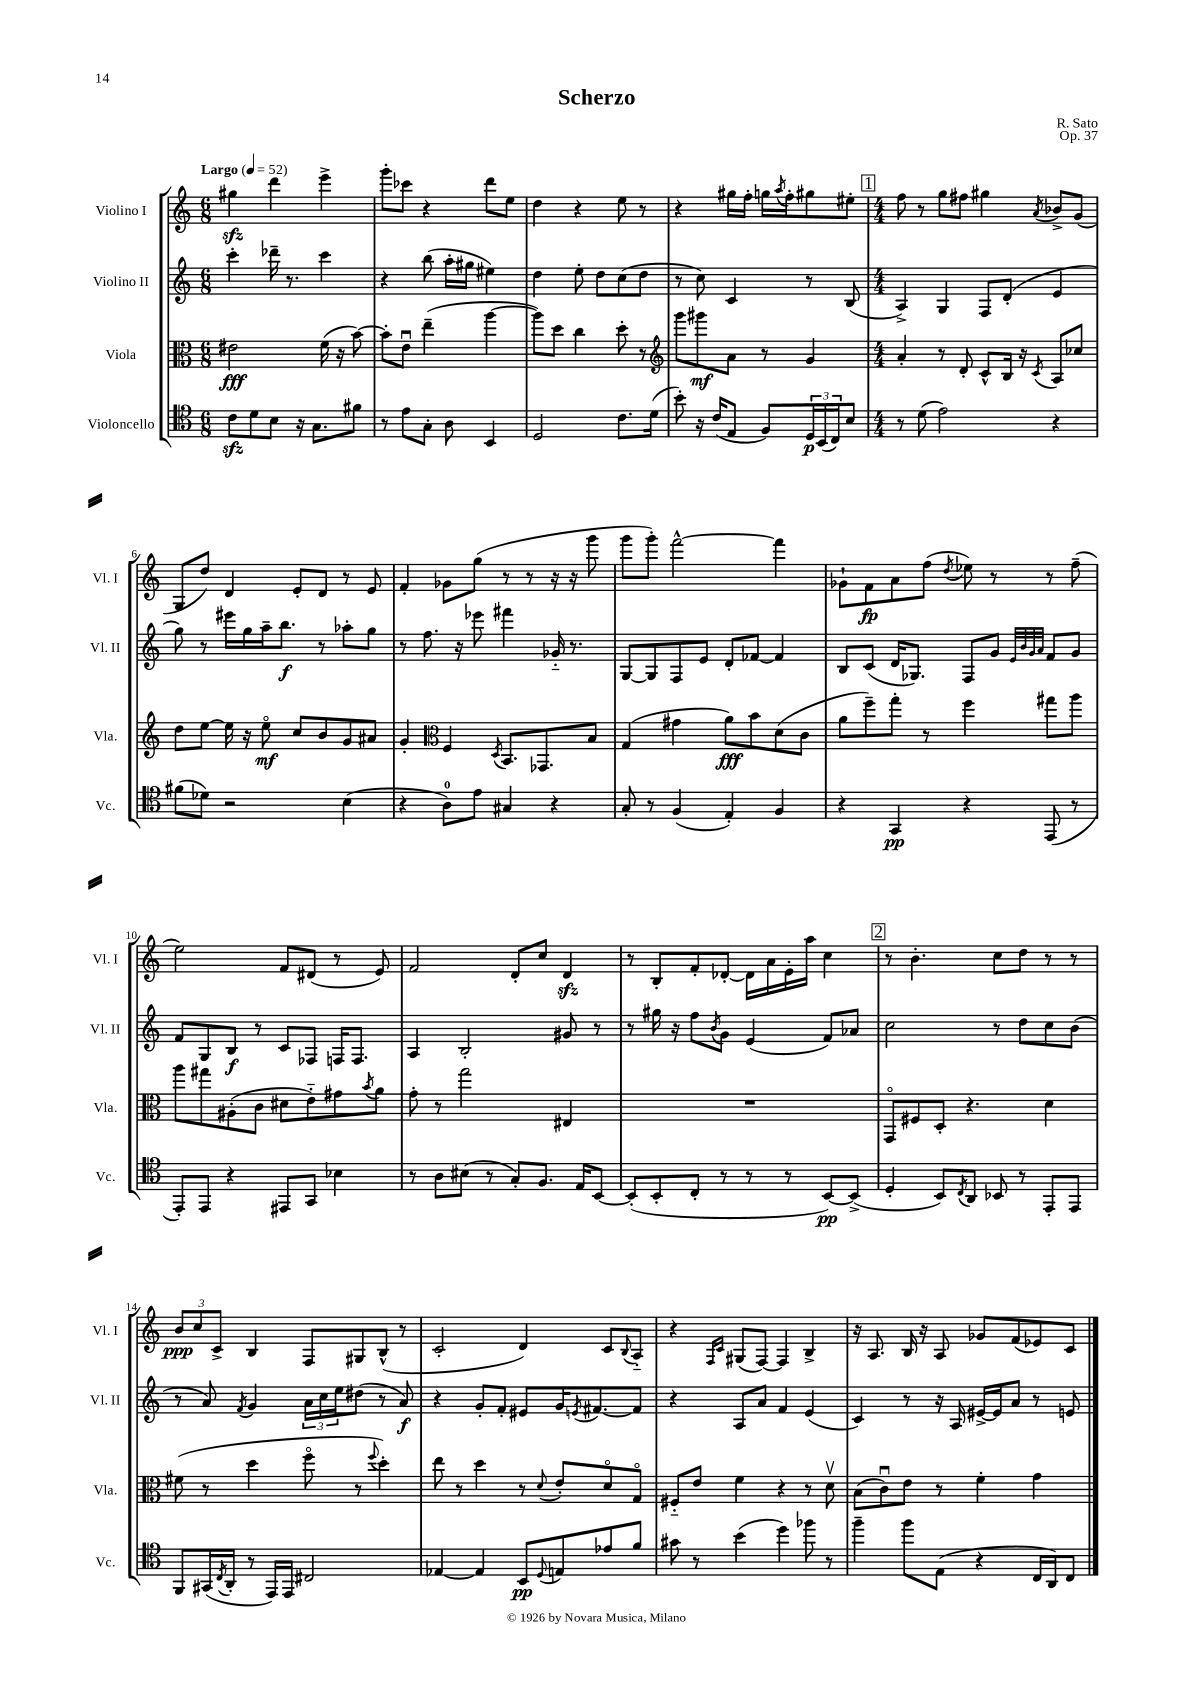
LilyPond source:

\header { title = "Scherzo" composer = "R. Sato" opus = "Op. 37" }
<<
\new StaffGroup <<
\new Staff = "s0" \with { instrumentName = "Violino I" shortInstrumentName = "Vl. I" } {
    \clef treble \key c \major \numericTimeSignature \time 6/8 \tempo "Largo" 4 = 52
    gis''4\sfz d'''4 e'''4-> |
    g'''8-. ces'''8 r4 d'''8 e''8 |
    d''4 r4 e''8 r8 |
    r4 gis''16 f''16-. g''16 \acciaccatura { a''8 } f''16-. gis''8 eis''8-. |
    \mark \markup { \box "1" } \numericTimeSignature \time 4/4 f''8 r8 g''8 fis''8 gis''4 \acciaccatura { a'8 } bes'8-> g'8( |
    g8 d''8) d'4 e'8-. d'8 r8 e'8 |
    f'4-. ges'8 g''8( r8 r8 r16 r16 g'''8 |
    g'''8 g'''8-.) f'''2~-^ f'''4 |
    ges'8-! f'8\fp a'8 f''8( \acciaccatura { d''8 } ees''8) r8 r8 f''8--( |
    e''2) f'8 dis'8( r8 e'8) |
    f'2 d'8-. c''8 d'4\sfz |
    r8 b8-. f'8-. des'8~-. des'16 a'16 e'16-. a''16 c''4 |
    \mark \markup { \box "2" } r8 b'4.-. c''8 d''8 r8 r8 |
    \tuplet 3/2 { b'8\ppp c''8 c'8-> } b4 f8 gis8 b8-^( r8 |
    c'2-. d'4) c'8 \appoggiatura { b8 } a8-_ |
    r4 \grace { f16 c'16 } gis8( f8~) f4 b4-> |
    r16 a8. b16 r16 a8 ges'8 f'8( ees'8) c'8 \bar "|." |
}
\new Staff = "s1" \with { instrumentName = "Violino II" shortInstrumentName = "Vl. II" } {
    \clef treble \key c \major \numericTimeSignature \time 6/8
    c'''4-. des'''16-- r8. c'''4 |
    r4 b''8( a''16-. gis''16 eis''4) |
    d''4 e''8-. d''8 c''8( d''8 |
    r8 c''8) c'4 r8 b8( |
    \mark \markup { \box "1" } \numericTimeSignature \time 4/4 a4->) g4 f8 d'8-.( e'4 |
    g''8) r8 eis'''16 g''16 a''16-- b''8.\f r8 aes''8-. g''8 |
    r8 f''8. r16 ees'''8 fis'''4 ges'16-_ r8. |
    g8~ g8 f8 e'8 d'8-. fes'8~ fes'4 |
    b8 c'8( d'16 ges8.) f8 g'8 \grace { e'32 b'32 g'32 a'32 } f'8 g'8 |
    f'8 g8 b8\f r8 c'8 fes8 f16 f8. |
    a4 b2-. gis'8 r8 |
    r8 gis''16 r16 f''8 \acciaccatura { b'8 } g'8 e'4( f'8) aes'8 |
    \mark \markup { \box "2" } c''2 r8 d''8 c''8 b'8( |
    r8 a'8) \acciaccatura { f'8 } g'4 \tuplet 3/2 { a'16 c''16 e''16 } dis''8( r8 a'8\f) |
    r4 g'8-. f'8-. eis'8 g'16 \acciaccatura { e'8 } fis'8.~ fis'8 |
    r4 a8 a'8 f'4 e'4( |
    c'4) r8 r16 a16 eis'16~-> eis'16 a'8 r8 e'8 \bar "|." |
}
\new Staff = "s2" \with { instrumentName = "Viola" shortInstrumentName = "Vla." } {
    \clef alto \key c \major \numericTimeSignature \time 6/8
    eis'2\fff f'16( r16 b'8~) |
    b'8-. e'8\downbow e''4--( a''4~ |
    a''8) d''8 c''4 d''8-. r8 |
    \clef treble g'''8 gis'''8\mf a'8 r8 g'4 |
    \mark \markup { \box "1" } \numericTimeSignature \time 4/4 a'4-. r8 d'8-. c'8-^ b16 r16 \acciaccatura { c'8 } a8 ces''8 |
    d''8 e''8~ e''16 r16 e''8\flageolet\mf c''8 b'8 g'8 ais'8 |
    g'4-. \clef alto f4 \acciaccatura { d8 } b,8. ges,8. b8 |
    g4( gis'4 a'8\fff) b'8 d'8( c'8 |
    a'8 f''8--) g''8-. r8 f''4 gis''8 a''8 |
    a''8 gis''8 ais8-.( c'8 dis'8 e'8-_) gis'8 \acciaccatura { b'8 } a'8 |
    g'8-. r8 g''2 eis4 |
    R1 |
    \mark \markup { \box "2" } g,8\flageolet fis8 d8-. r4. d'4 |
    fis'8( r8 d''4 f''8\flageolet r8 \appoggiatura { f''8 } d''4-.) |
    e''8 r8 d''4 r8 \appoggiatura { d'8 } e'8-. d'8\flageolet g8\flageolet |
    fis8-_ e'8 f'4 r4 r8 d'8\upbow |
    b8( c'8\downbow) e'8 r8 f'4-. g'4 \bar "|." |
}
\new Staff = "s3" \with { instrumentName = "Violoncello" shortInstrumentName = "Vc." } {
    \clef tenor \key c \major \numericTimeSignature \time 6/8
    c'8\sfz d'8 b8 r16 g8. fis'8 |
    r8 e'8 g8-. a8 b,4 |
    d2 c'8. d'16( |
    b'8-.) r16 c'16( e8 f8) \tuplet 3/2 { d16\p b,16( c16) } b8 |
    \mark \markup { \box "1" } \numericTimeSignature \time 4/4 r8 d'8( e'2) r4 |
    fis'8( des'8) r2 b4( |
    r4 a8-0) e'8 gis4 r4 |
    g8-. r8 f4( e4-.) f4 |
    r4 g,4\pp r4 e,8( r8 |
    e,8-.) e,8 r4 eis,8 g,8 bes4 |
    r8 a8 bis8( r8 g8-.) f8. e16 b,8~ |
    b,8-.( b,8-. c8-. r8 r8 r8 b,8~\pp) b,8->( |
    \mark \markup { \box "2" } d4-. b,8) \acciaccatura { c8 } a,8 bes,8 r8 e,8-. e,8 |
    f,8 gis,16( \acciaccatura { c8 } a,16-. r8 e,16) e,16 cis2 |
    ees4~ ees4 b,8\pp \appoggiatura { d8 } e8 ees'8 f'8 |
    gis'8 r8 b'4( d''4) fes''8 r8 |
    f''4-- f''8 e8( r4 c16 a,16) c8 \bar "|." |
}
>>
>>
